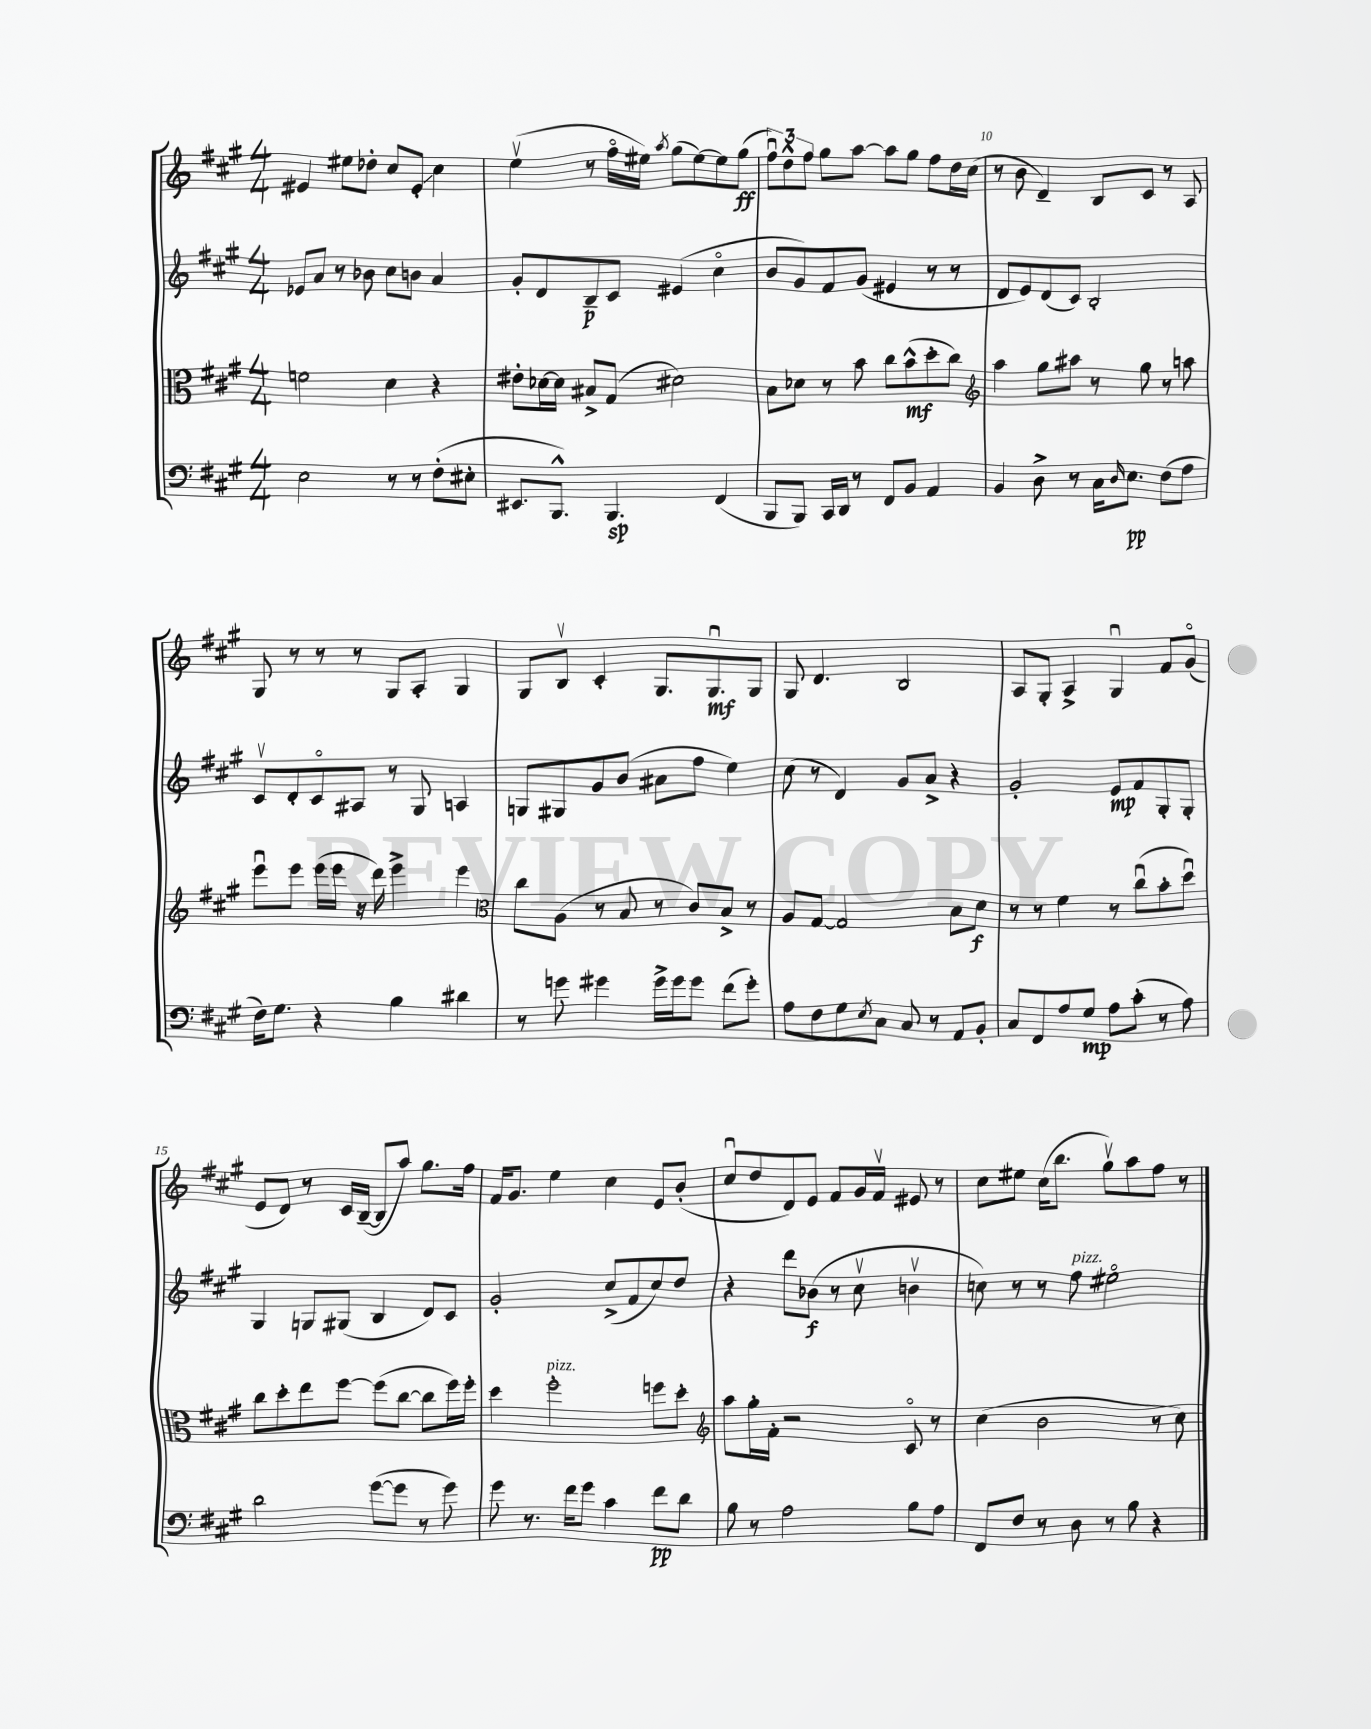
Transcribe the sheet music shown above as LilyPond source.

<<
\new StaffGroup <<
\new Staff = "s0" {
    \clef treble \key a \major \numericTimeSignature \time 4/4
    eis'4 eis''8 des''8-. cis''8 eis'8-.\glissando cis''4 |
    e''4\upbow( r8 fis''16\flageolet eis''16) \acciaccatura { a''8 } gis''8( eis''8~) eis''8 gis''8\ff( |
    \tuplet 3/2 { fis''8\downbow) d''8-^ fis''8 } gis''8 a''8~ a''8 gis''8 fis''8 d''16 cis''16( |
    r8 b'8 d'4--) b8 cis'8 r8 a8 |
    gis8 r8 r8 r8 gis8 a8-. gis4 |
    gis8 b8\upbow cis'4-. gis8. gis8.\downbow\mf gis8 |
    gis8 d'4. b2 |
    a8 gis8-. a4-> gis4\downbow fis'8 gis'8\flageolet( |
    e'8 d'8) r8 cis'16 b16~--( b8 a''8) gis''8. fis''16 |
    fis'16 gis'8. e''4 cis''4 e'8 b'8-.( |
    cis''8\downbow d''8 d'8) e'8 fis'8 gis'16 fis'16\upbow eis'8 r8 |
    cis''8 eis''8 cis''16( b''8. gis''8\upbow) a''8 fis''8 r8 \bar "|." |
}
\new Staff = "s1" {
    \clef treble \key a \major \numericTimeSignature \time 4/4
    ees'8 a'8 r8 bes'8 cis''8 b'8 a'4 |
    gis'8-. d'8 b8--\p cis'8 eis'4( cis''4\flageolet |
    b'8 gis'8) fis'8 gis'8( eis'4 r8 r8 |
    d'8 e'8) d'8( cis'8) b2-. |
    cis'8\upbow d'8-. cis'8\flageolet ais8 r8 gis8 a4 |
    g8 gis8 gis'8 b'8( ais'8 fis''8 e''4) |
    cis''8( r8 d'4) gis'8 a'8-> r4 |
    gis'2-. e'8\mp fis'8 gis8-. gis8-. |
    gis4 g8 gis8( b4 d'8) cis'8 |
    gis'2-. cis''8->( fis'8 cis''8) d''8 |
    r4 d'''8 bes'8\f( r8 cis''8\upbow b'4\upbow |
    c''8) r8 r8 fis''8^\markup { \italic "pizz." } eis''2\flageolet \bar "|." |
}
\new Staff = "s2" {
    \clef alto \key a \major \numericTimeSignature \time 4/4
    f'2 d'4 r4 |
    eis'8-. des'16~ des'16 bis8-> gis8( dis'2) |
    b8 des'8 r8 b'8 cis''8 b'8-^\mf( d''8-. cis''8) |
    \clef treble a''4 gis''8 ais''8 r8 gis''8 r8 a''8 |
    e'''8\downbow e'''8 e'''16( e'''16 r16 d'''16) e'''4-> e'''4 |
    \clef alto cis''8 a8( r8 b8 r8 cis'8) b8-> r8 |
    a8 gis8~ gis2 b8 d'8\f |
    r8 r8 fis'4 r8 cis''8\downbow( b'8-. d''8\downbow) |
    cis''8 d''8-. e''8 fis''8~ fis''8( cis''8~ cis''8 fis''16) fis''16-. |
    d''4 fis''2-.^\markup { \italic "pizz." } f''8 d''8-. |
    \clef treble a''8 gis''16-. fis'16-. r2 cis'8\flageolet r8 |
    cis''4( b'2 r8 cis''8) \bar "|." |
}
\new Staff = "s3" {
    \clef bass \key a \major \numericTimeSignature \time 4/4
    e2 r8 r8 fis8-.( eis8-. |
    eis,8. b,,8.-^) b,,4.\sp fis,4( |
    b,,8 b,,8) cis,16 d,16 r8 fis,8 b,8 a,4 |
    b,4 d8-> r8 cis16 \grace { d16 } e8.\pp fis8( a8 |
    fis16) gis8. r4 b4 dis'4 |
    r8 g'8 gis'4 gis'16-> gis'16 gis'8 fis'8( gis'8-.) |
    a8 fis8 gis8 \acciaccatura { e8 } cis8 cis8 r8 a,8 b,8-. |
    cis8 fis,8 a8 gis8\mp a8 cis'8-.( r8 a8) |
    d'2 gis'8~( gis'8 r8 gis'8) |
    gis'8 r8. fis'16 gis'8 cis'4 fis'8\pp d'8 |
    b8 r8 a2 b8 a8 |
    fis,8 fis8 r8 d8 r8 b8 r4 \bar "|." |
}
>>
>>
\layout { \context { \Score currentBarNumber = #7 \override BarNumber.break-visibility = ##(#f #t #t) barNumberVisibility = #(every-nth-bar-number-visible 5) } }
